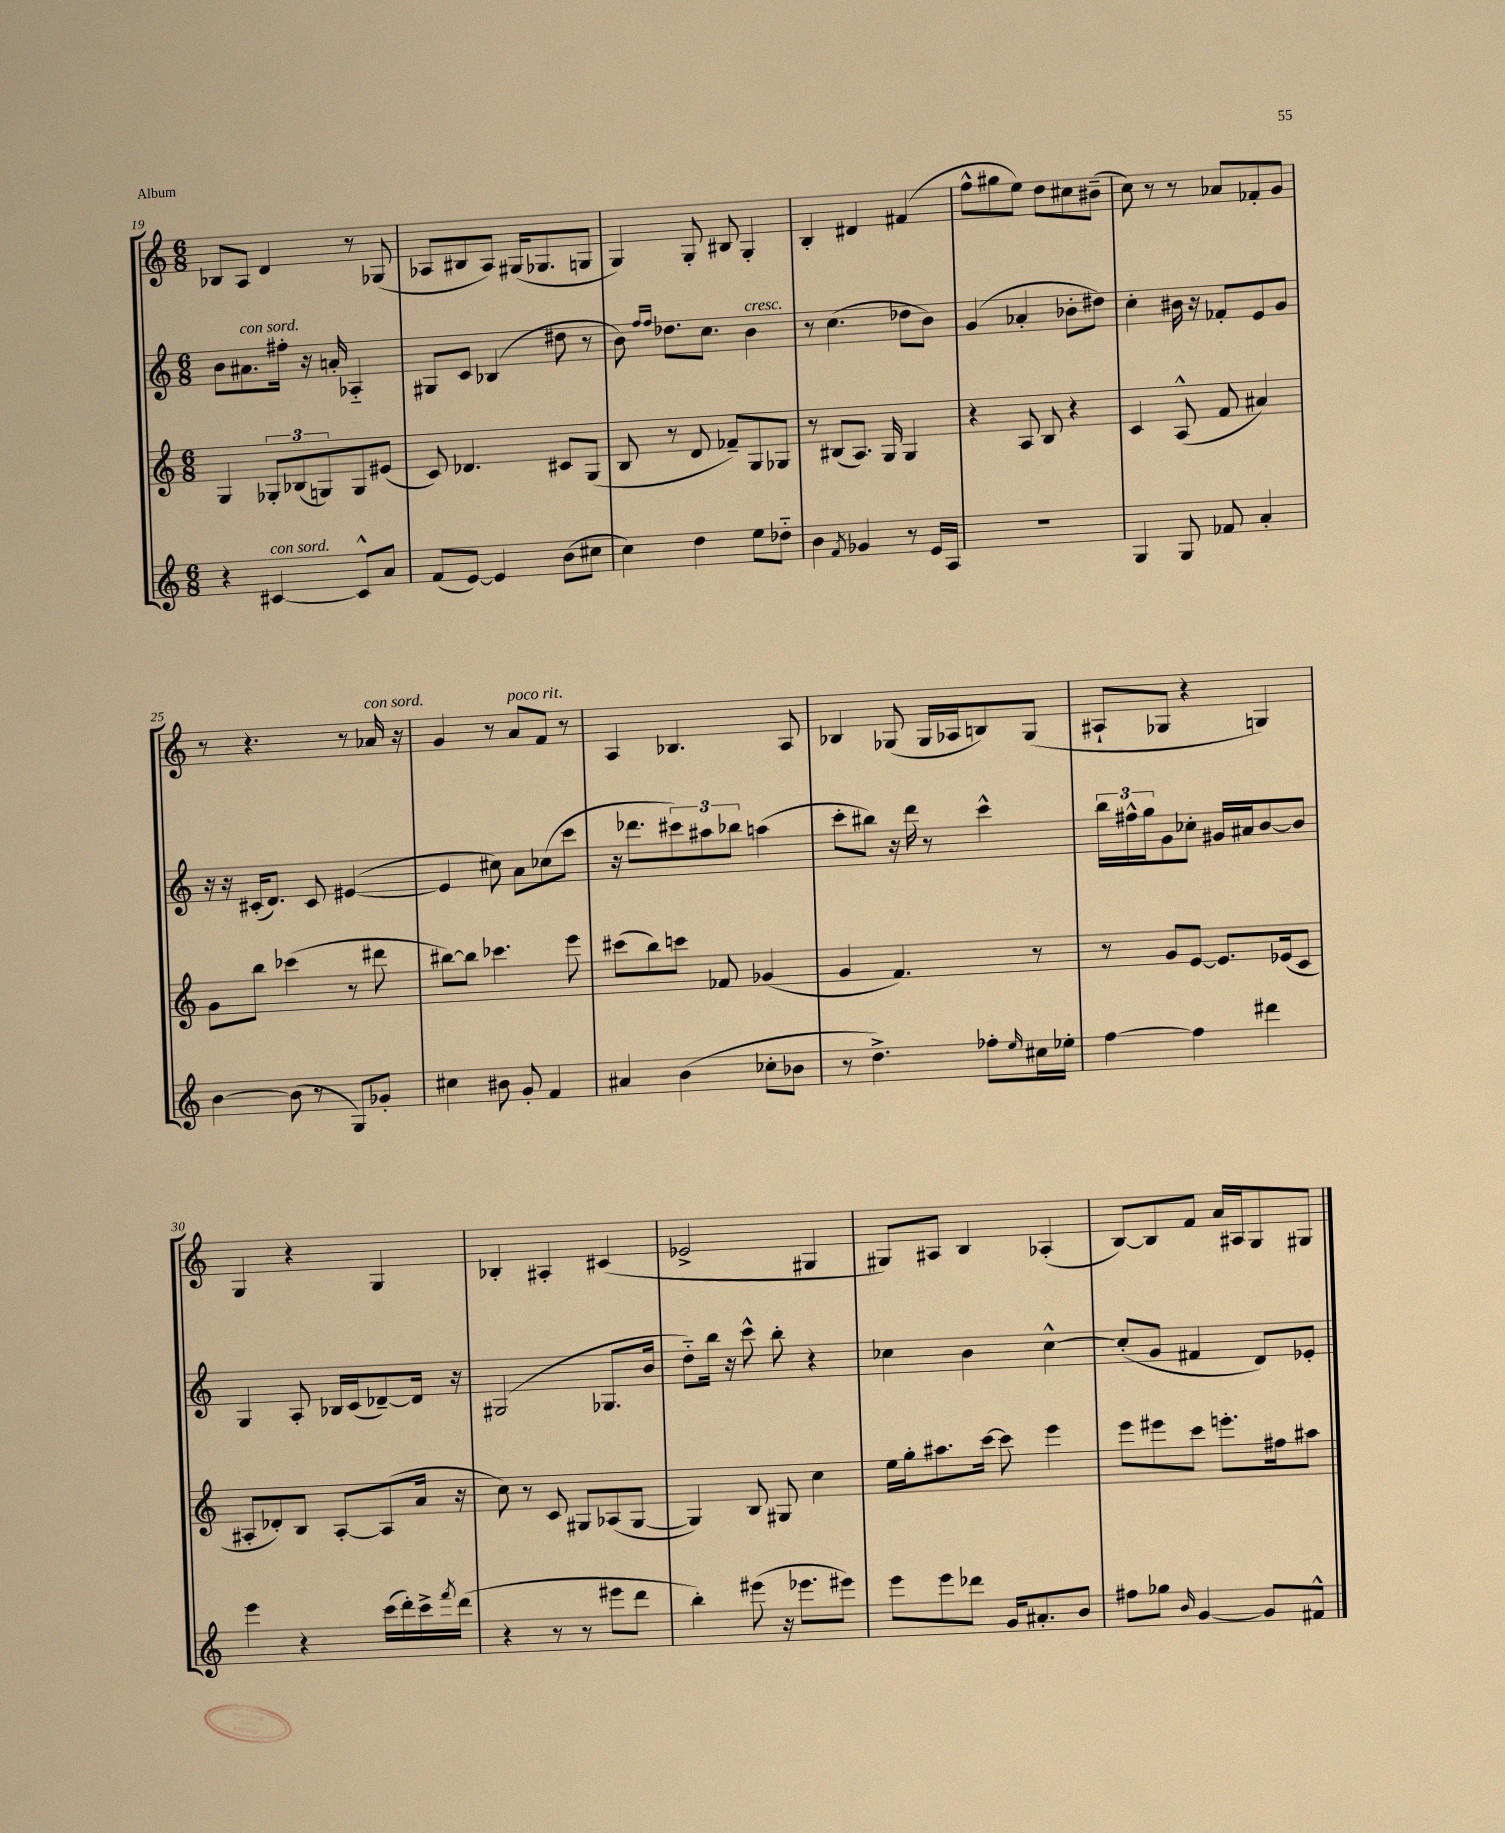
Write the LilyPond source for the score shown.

<<
\new StaffGroup <<
\new Staff = "s0" {
    \clef treble \key c \major \numericTimeSignature \time 6/8
    bes8 a8 d'4 r8 ges8( |
    aes8 bis8 aes8) gis16( ges8. g8 |
    g4) g8-. bis8 g4-. |
    b4-. dis'4 fis'4( |
    f''8-^ gis''8 e''8) d''8 cis''8 bis'8--( |
    c''8) r8 r8 aes'8 fes'8-. g'8 |
    r8 r4. r8 aes'16^\markup { \italic "con sord." } r16 |
    g'4 r8 a'8^\markup { \italic "poco rit." } f'8 r8 |
    a4 bes4. a8 |
    bes4 ges8( ges16 aes16 b8) ges8( |
    ais8-! ges8 r4 g4) |
    g4 r4 g4 |
    bes4-. ais4-. cis'4( |
    ees'2-> gis4 |
    gis8) ais8 b4 aes4-.( |
    b8~) b8 f'8 a'16 ais16 g8 gis8 \bar "|." |
}
\new Staff = "s1" {
    \clef treble \key c \major \numericTimeSignature \time 6/8
    b'8 ais'8.^\markup { \italic "con sord." } fis''16-. r16 a'16-. aes4-_ |
    gis8 c'8 bes4( dis''8 r8 |
    b'8) \grace { f''16 f''16 } des''8. c''8. b'4^\markup { \italic "cresc." } |
    r8 c''4.( des''8 b'8) |
    g'4( aes'4-. bes'8-. dis''8) |
    c''4-. bis'16 r16 fes'8-. e'8 g'8 |
    r16 r16 cis'16-.( d'8.) cis'8 eis'4~( |
    eis'4 cis''8) a'8 ces''8( c'''8 |
    r16 des'''8. \tuplet 3/2 { cis'''8) ais''8 bes''8 } a''4( |
    c'''8-. bis''8) r16 d'''16 r8 c'''4-^ |
    \tuplet 3/2 { b''16 fis''16-^ g''16 } g'8 ces''8-. gis'16 ais'16 b'8~ b'8 |
    g4 a8-. bes16 c'16( des'8~--) des'16 r16 |
    gis2( ges8. b'16 |
    d''8-_) b''16 r16 c'''8-^ b''8-. r4 |
    ces''4 b'4 ces''4~-^ |
    ces''8-.( g'8 fis'4 d'8) ees'8-. \bar "|." |
}
\new Staff = "s2" {
    \clef treble \key c \major \numericTimeSignature \time 6/8
    g4 \tuplet 3/2 { ges8-. bes8( g8) } g8 eis'8( |
    c'8) des'4. cis'8 g8( |
    b8 r8 d'8 fes'8--) g8 ges8 |
    r8 bis8( a8.) g16 g4 |
    r4 a8 b8 r4 |
    c'4 a8-^( f'8 ais'4) |
    g'8 b''8 ces'''4( r8 dis'''8 |
    bis''8~) bis''8 ces'''4. e'''8 |
    cis'''8( b''8) c'''8 fes'8 ges'4( |
    g'4 f'4.) r8 |
    r8 g'8 e'8~ e'8. ees'16( c'8 |
    ais8-. des'8-.) b8 ais8~-. ais8( a'16 r16 |
    c''8) r8 c'8 gis8 aes8( gis8~ |
    gis4) b8 gis8 c''4 |
    e''16 g''16-. ais''8. c'''16~ c'''8 e'''4 |
    e'''8 eis'''8 c'''8 e'''8.-. fis''16 ais''8 \bar "|." |
}
\new Staff = "s3" {
    \clef treble \key c \major \numericTimeSignature \time 6/8
    r4 cis'4~^\markup { \italic "con sord." } cis'8-^ a'8 |
    f'8( e'8~) e'4 b'8( cis''8 |
    c''4) d''4 e''8 des''8-_ |
    b'4 \acciaccatura { f'8 } ges'4 r8 e'16 a16 |
    R2. |
    g4 g8 fes'8 a'4-. |
    b'4~ b'8( r8 g8) ges'8-. |
    cis''4 bis'8 g'8-. f'4 |
    ais'4 b'4( ces''8-. bes'8 |
    r8 d''4.->) fes''8-. \grace { e''16 } cis''16 ees''16-. |
    f''4~ f''4 dis'''4 |
    e'''4 r4 c'''16( d'''16-.) c'''16-> \acciaccatura { f'''8 } d'''16( |
    r4 r8 r8 eis'''8 d'''8 |
    b''4-.) eis'''8( r16 ees'''8. eis'''8) |
    e'''8 e'''8 des'''8 g'16 ais'8.-. b'8 |
    fis''8 ges''8 \grace { b'16 } g'4~ g'8 fis'8-^ \bar "|." |
}
>>
>>
\layout { \context { \Score currentBarNumber = #19 } }
